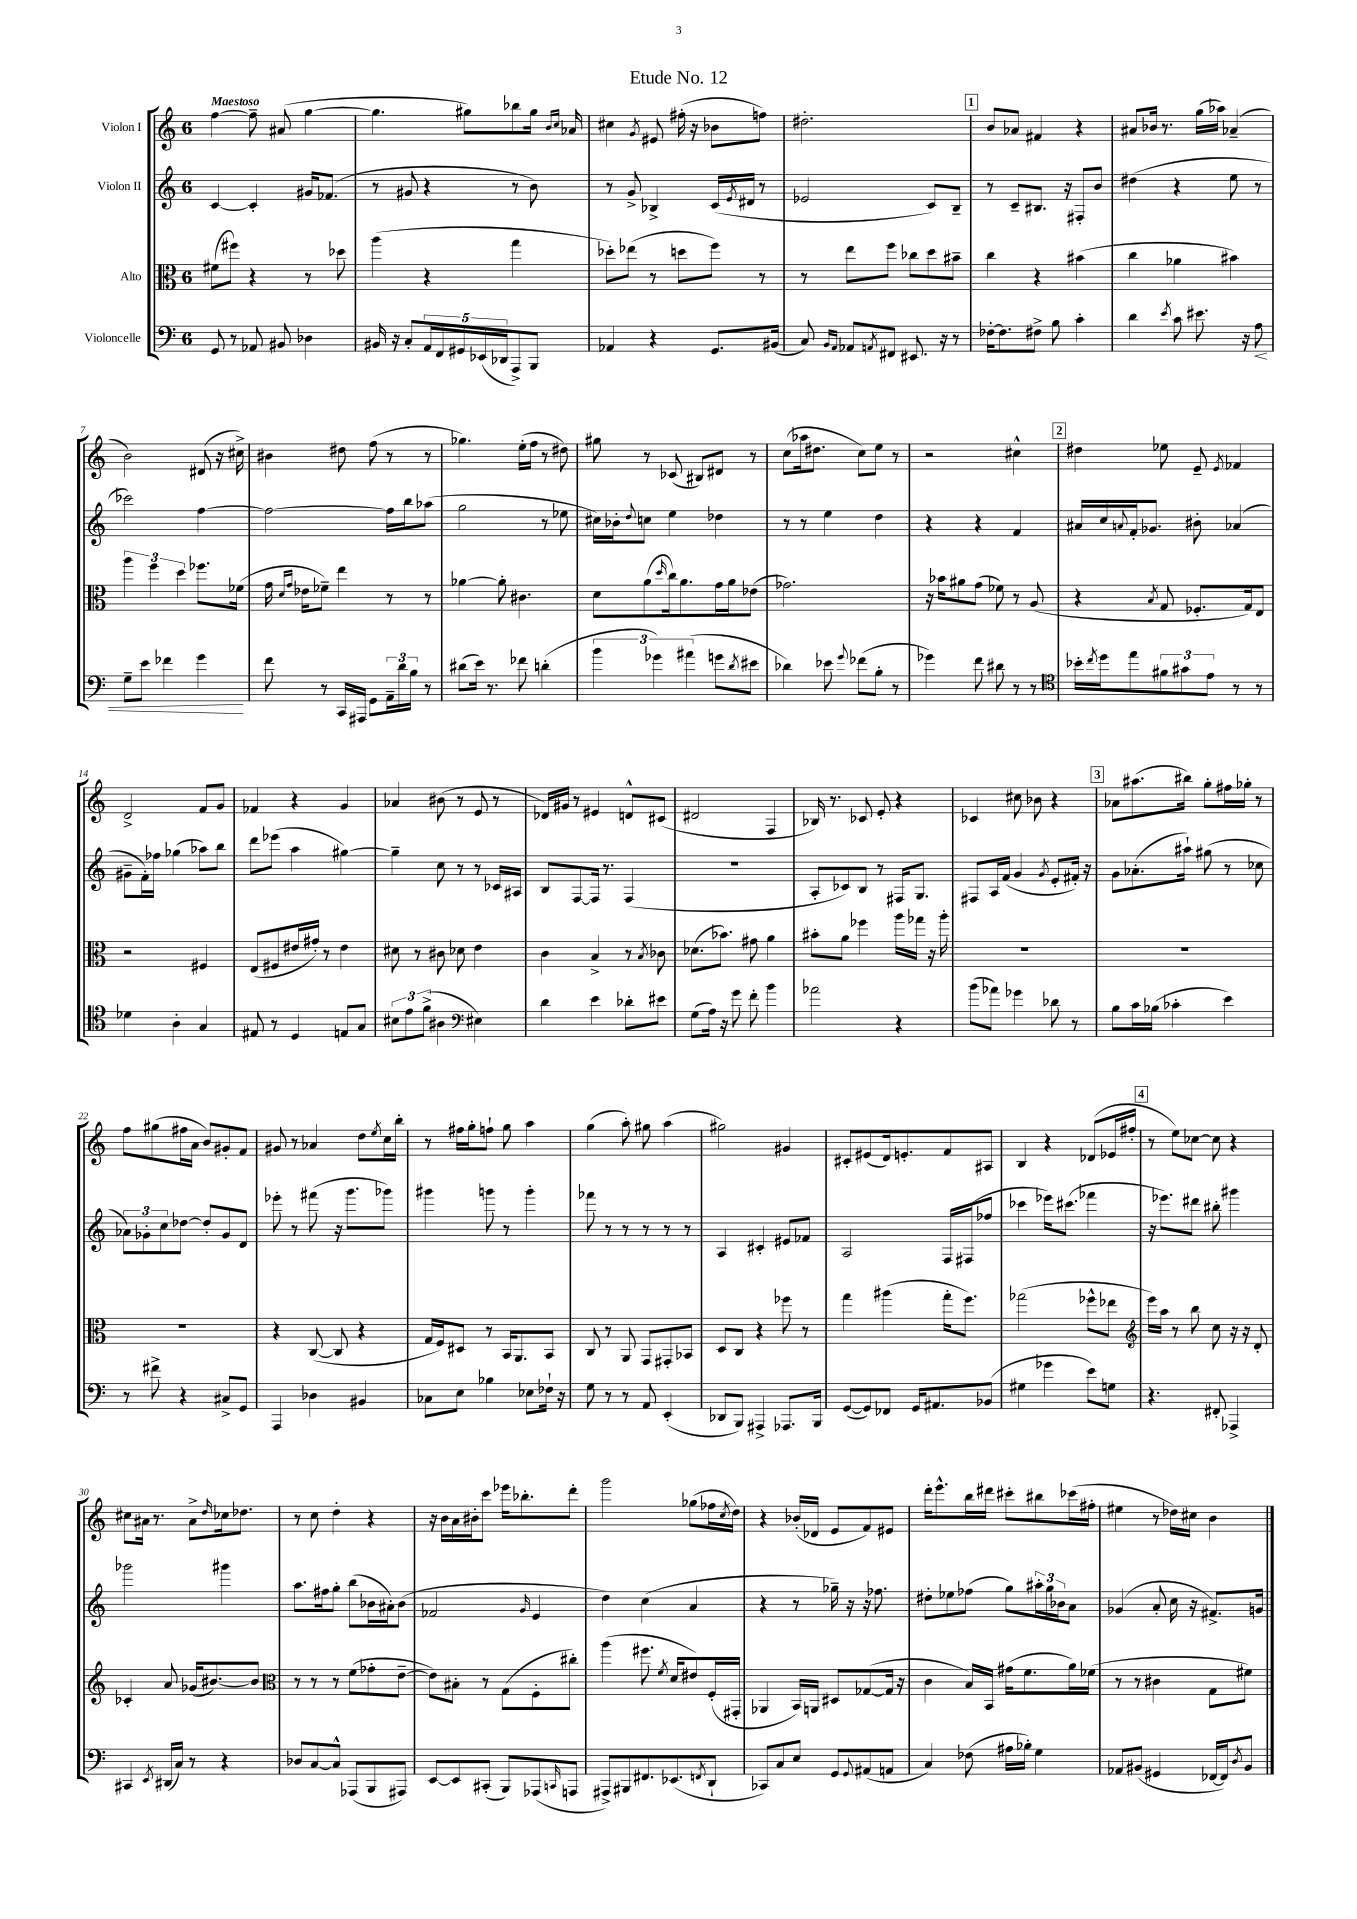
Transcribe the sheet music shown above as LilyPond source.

\header { title = "Etude No. 12" }
<<
\new StaffGroup <<
\new Staff = "s0" \with { instrumentName = "Violon I" } {
    \clef treble \key c \major \once \override Staff.TimeSignature.style = #'single-digit \time 6/8 \tempo "Maestoso"
    f''4~ f''8-- ais'8( g''4~ |
    g''4. gis''8) bes''8 gis''16 \grace { b'16 c''16 } aes'16 |
    cis''4 \acciaccatura { g'8 } eis'8 fis''16-.( r16 bes'8 f''8) |
    dis''2.-. |
    \mark \markup { \box "1" } b'8 aes'8 fis'4 r4 |
    ais'8 bes'16 r8. g''16( aes''16) aes'4--( |
    b'2) dis'8( r16 cis''16->) |
    bis'4 dis''8 f''8( r8 r8 |
    ges''4.) e''16-.( f''16 r8 dis''8) |
    gis''8 r8 ces'8( bis8) dis'8 r8 |
    c''8( aes''16 dis''8. c''8) e''8 r8 |
    r2 cis''4-^ |
    \mark \markup { \box "2" } dis''4 ees''8 e'8-- \acciaccatura { e'8 } fes'4 |
    d'2-> f'8 g'8 |
    fes'4 r4 g'4 |
    aes'4 bis'8( r8 e'8 r8 |
    des'16) gis'16 r8 eis'4 d'8-^ cis'8( |
    dis'2 f4 |
    bes16) r8. ces'8 e'8-. r4 |
    ces'4 cis''8 bes'8 r4 |
    \mark \markup { \box "3" } aes'8 ais''8.( bis''16) g''8-. fis''16 ges''16-. r8 |
    f''8 gis''8( fis''16 a'16 b'8) gis'8-. f'8 |
    gis'8 r8 aes'4 d''8 \acciaccatura { e''8 } c''16 b''16-. |
    r8 fis''16 g''16-. f''8-! g''8 a''4 |
    g''4( a''8-.) gis''8 a''4( |
    gis''2) gis'4 |
    cis'8-. eis'8( d'16) e'8.-. f'8 ais8 |
    b4 r4 des'8( ees'16 fis''16-. |
    \mark \markup { \box "4" } r8 e''8) ces''8~ ces''8 r4 |
    cis''8 ais'16 r8. ais'8-> \grace { d''16 } ces''16 des''8. |
    r8 c''8 d''4-. r4 |
    r16 b'16 a'16 bis'16-. c'''8 ees'''16 bes''8.-. d'''8-. |
    g'''2 ges''8( fes''16 \acciaccatura { c''8 } d''16) |
    r4 bes'16-.( des'16 e'8 f'8) eis'8 |
    d'''16-. e'''8.-^ b''16 dis'''16 cis'''8-. bis''8 ces'''16( fis''16-. |
    eis''4 r8 des''16) cis''16 b'4 \bar "|." |
}
\new Staff = "s1" \with { instrumentName = "Violon II" } {
    \clef treble \key c \major \once \override Staff.TimeSignature.style = #'single-digit \time 6/8
    c'4~ c'4-. gis'16 fes'8.( |
    r8 gis'8 r4 r8 b'8) |
    r8 g'8-> bes4-> c'16( \acciaccatura { e'8 } dis'16 r8 |
    ees'2 c'8) b8-- |
    \mark \markup { \box "1" } r8 c'8-- bis8. r16 fis8-. b'8 |
    dis''4( r4 e''8 r8 |
    ces'''2) f''4~ |
    f''2~ f''16 b''16 aes''8( |
    g''2 r8 ees''8 |
    cis''16) bes'16-. \appoggiatura { d''8 } c''8 e''4 des''4 |
    r8 r8 e''4 d''4 |
    r4 r4 f'4 |
    \mark \markup { \box "2" } ais'16 c''16 \appoggiatura { a'8 } f'16-. ges'8. bis'8-. aes'4( |
    gis'8-- f'16-.) fes''16 ges''4( aes''8) b''8 |
    d'''8 ees'''8( a''4 gis''4~) |
    gis''4-- c''8 r8 r8 ces'16 ais16 |
    b8 f8~ f16 r8. f4( |
    r2. |
    a8-. ces'8) b8 r8 fis16 g8. |
    fis8 a16 f'16( g'4 \acciaccatura { g'8 } e'8-. fis'16-.) r16 |
    \mark \markup { \box "3" } g'8 aes'8.-.( ais''16-!) gis''8( r8 ces''8 |
    \tuplet 3/2 { aes'8) ges'8-. c''8 } des''8~ des''8-. ges'8 d'8 |
    ees'''8-. r8 fis'''8( r16 g'''8. ges'''8) |
    gis'''4 g'''8 r8 g'''4-. |
    fes'''8 r8 r8 r8 r8 r8 |
    a4 cis'4-. eis'8 fes'8 |
    a2 f16 fis16( fes''8 |
    ces'''4 ees'''16) cis'''8.( fes'''4 |
    \mark \markup { \box "4" } r16 ees'''8.) dis'''8 bis''8-. gis'''4 |
    ges'''2 gis'''4 |
    a''8. fis''16 g''8-. b''8( bes'16 ais'16-.) bes'8( |
    fes'2 \grace { g'16 } e'4 |
    d''4) c''4( a'4 |
    r4 r8 ges''16--) r16 r16 fes''8. |
    dis''8-. ees''8 fes''8( g''8) \tuplet 3/2 { ais''16-. g''16 bes'16 } a'8 |
    ges'4( a'8-. c''16 r16 fis'8.->) g'16 \bar "|." |
}
\new Staff = "s2" \with { instrumentName = "Alto" } {
    \clef alto \key c \major \once \override Staff.TimeSignature.style = #'single-digit \time 6/8
    fis'8( fis''8) r4 r8 des''8 |
    a''4( r4 g''4 |
    des''8-.) ees''8( r8 d''8 f''8) r8 |
    r8 e''8 f''8 ces''8 d''8 bis'8-- |
    \mark \markup { \box "1" } c''4 r4 bis'4( |
    c''4 aes'4 bis'4) |
    \tuplet 3/2 { a''4 f''4 d''4 } fes''8. fes'16( |
    g'16 \grace { d'16 g'16 } ees'16 fes'8--) e''4 r8 r8 |
    aes'4~ aes'8-. cis'4. |
    d'8 a'8( \grace { d''16 } c''16) a'8. g'16 a'16 ees'8( |
    ges'2.) |
    r16 bes'16 ais'8 g'8( fes'8) r8 a8( |
    \mark \markup { \box "2" } r4 \acciaccatura { b8 } g8 fes8.-. g16) e8 |
    r2 fis4 |
    e8( fis8 eis'16 gis'16-.) r8 eis'4 |
    dis'8 r8 cis'8 des'8 e'4 |
    c'4 b4-> r8 \acciaccatura { b8 } ces'8 |
    des'8.( bes'8.) gis'8 a'4 |
    bis'8-. a'8 fes''4 a''16 ges''16 r16 a''16-. |
    R2. |
    \mark \markup { \box "3" } R2. |
    R2. |
    r4 c8~( c8 r4 |
    g16 f16) dis8 r8 b,16 a,8. b,8 |
    c8 r8 a,8 g,8 gis,8-. bes,8 |
    d8 c8 r4 fes''8 r8 |
    g''4 ais''4( g''16-. f''8.) |
    ges''2( fes''8-^ ees''8 |
    \mark \markup { \box "4" } \clef treble e'''16) a''16 r8 b''8 c''8 r16 r16 d'8-. |
    ces'4-. a'8 ges'16( bis'8.~) bis'8 |
    \clef alto r8 r8 r8 f'8( ges'8-. e'8~-- |
    e'8) bis8-. r8 g8( f8-. cis''8-.) |
    a''4( fis''8. \acciaccatura { f'8 } d'16 eis'8) f16-.( gis,16-. |
    aes,4 b,16) a,16 dis8 ges8~( ges16 r16 |
    c'4 b16) b,16 gis'16( f'8. a'16) fes'16( |
    r8 r8 cis'4 g8 fis'8) \bar "|." |
}
\new Staff = "s3" \with { instrumentName = "Violoncelle" } {
    \clef bass \key c \major \once \override Staff.TimeSignature.style = #'single-digit \time 6/8
    g,8 r8 aes,8 bis,8 des4 |
    bis,16 r16 c8-. \tuplet 5/4 { a,16 f,16 gis,16 ees,16( des,16 } a,,8->) b,,8 |
    aes,4 r4 g,8. bis,16( |
    c8) \grace { b,16 a,16 } aes,8 \acciaccatura { a,8 } fis,8 eis,8. r16 r8 |
    \mark \markup { \box "1" } fes16~-. fes8. fis8-> b8 c'4-. |
    d'4 \acciaccatura { e'8 } c'8 eis'8. r16 a8\< |
    g8-- e'8 fes'4 g'4\! |
    f'8 r8 c,16 ais,,16 g,8 \tuplet 3/2 { a,16-- d'16 b16 } r8 |
    dis'8( e'16) r8. fes'8 d'4-.( |
    \tuplet 3/2 { b'4 ges'4) ais'4( } g'8 \acciaccatura { d'8 } eis'8 |
    des'4) ees'8 \appoggiatura { g'8 } fes'8( b8-. r8 |
    ges'4) f'8 dis'8 r8 r8 |
    \mark \markup { \box "2" } \clef tenor bes'16-. \acciaccatura { c''8 } d''16 e''8 \tuplet 3/2 { fis'8 gis'8 e'8 } r8 r8 |
    des'4 a4-. g4 |
    eis8 r8 d4 e8 g8 |
    \tuplet 3/2 { bis8 e'8 f'8->( } ais4 \clef bass eis4) |
    d'4 e'4 des'8-. eis'8 |
    g8( a16) r16 g'8 f'8-. b'4 |
    aes'2 r4 |
    b'8( aes'8) ges'4 des'8 r8 |
    \mark \markup { \box "3" } b8 c'16 bes16( ces'4-. e'4) |
    r8 fis'8-> r4 cis8-> g,8 |
    a,,4 des4 bis,4 |
    ces8 e8 bes4 ees8 fes16-! r16 |
    g8 r8 r8 a,8 e,4-.( |
    des,8 b,,8) ais,,4-> aes,,8. b,,16 |
    g,8~( g,8) fes,8 g,16 ais,8. bes,8( |
    gis4 ges'4 e'8) g8 |
    \mark \markup { \box "4" } r4. fis,8-. aes,,4-> |
    cis,4 \acciaccatura { e,8 } dis,16( c16) r8 r4 |
    des8 c8~ c8-^ aes,,8( b,,8 ais,,8) |
    e,8~ e,8 cis,8-.( b,,8) aes,,8( \grace { c,16 } a,,8 |
    ais,,8->) bis,,8 fis,8. ees,8.( \acciaccatura { f,8 } d,8-! |
    ces,8) c8 e8 g,8 \appoggiatura { g,8 } ais,8( a,8 |
    c4) fes8( ais16 bes16-.) g4 |
    aes,8 bis,8( gis,4 fes,16~ fes,16) \acciaccatura { d8 } bis,8 \bar "|." |
}
>>
>>
